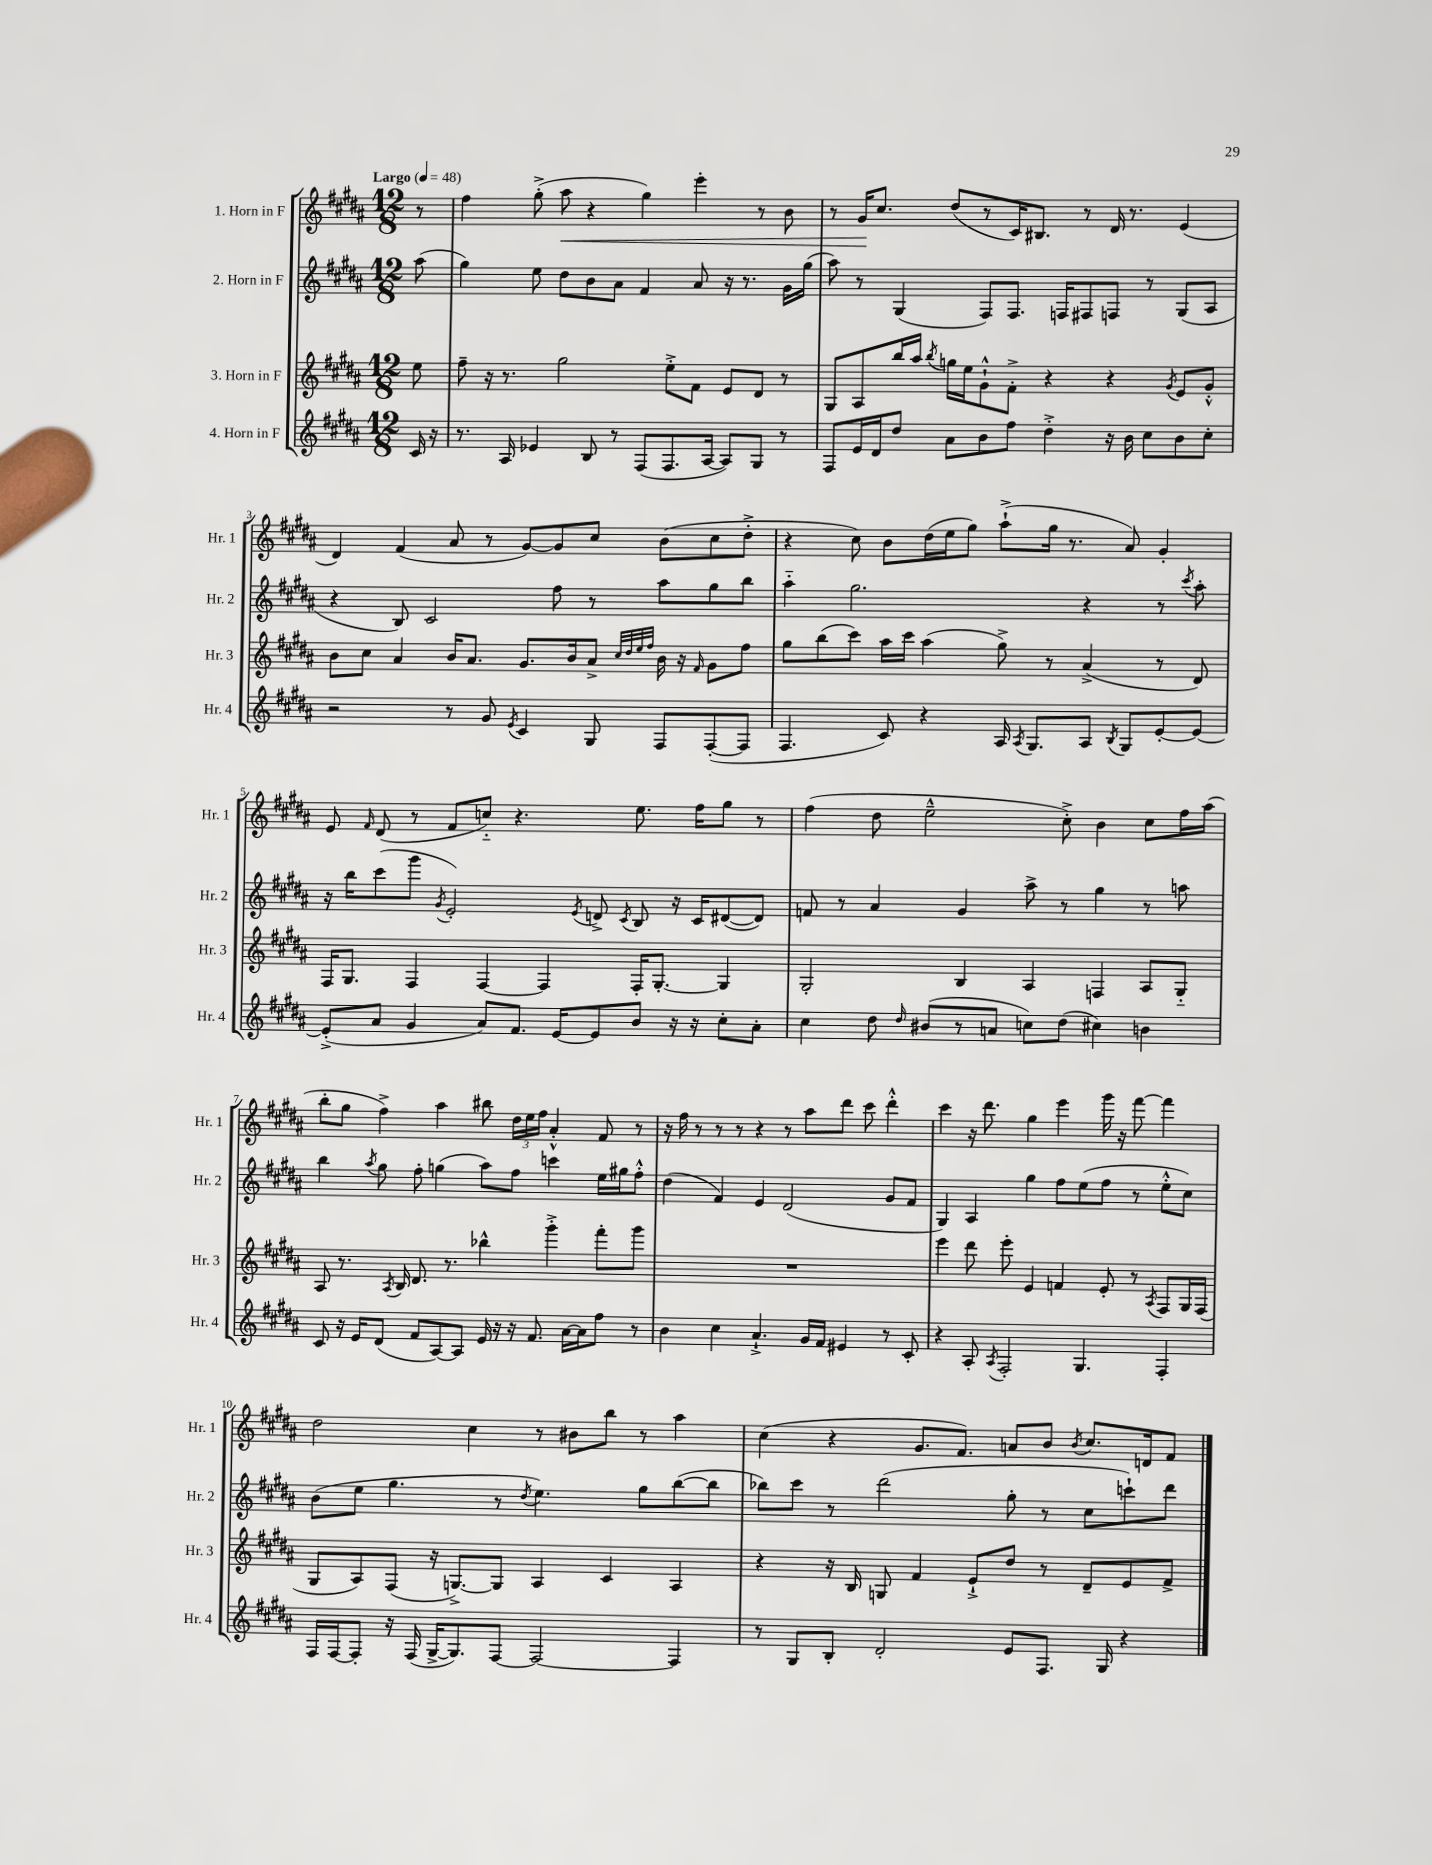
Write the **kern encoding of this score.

**kern	**kern	**kern	**kern
*staff4	*staff3	*staff2	*staff1
*clefG2	*clefG2	*clefG2	*clefG2
*k[f#c#g#d#a#]	*k[f#c#g#d#a#]	*k[f#c#g#d#a#]	*k[f#c#g#d#a#]
*M12/8	*M12/8	*M12/8	*M12/8
*MM48	*MM48	*MM48	*MM48
16c#	8ee	(8aa#	8r
16r	.	.	.
=	=	=	=
8.r	8ff#~	4gg#)	4ff#
.	16r	.	.
16A#	8.r	.	.
4e-	.	8ee	(8gg#'^
.	2gg#	8dd#	8aa#
8B	.	8b	4r
8r	.	8a#	.
(8F#	.	4f#	4gg#)
8.F#	8ee'^	.	.
.	8f#	8a#	4eee'
[16A#	.	.	.
8A#])	8e	16r	.
.	.	8.r	.
8G#	8d#	.	8r
8r	8r	16g#	8b
.	.	(16gg#	.
=	=	=	=
8F#	8G#	8aa#)	8r
16e	8A#	8r	16g#
16d#	.	.	8.cc#
8dd#	16bb	(4G#	.
.	16aa#	.	.
.	8qbb	.	.
8a#	16gg	.	(8dd#
.	16ee	.	.
8b	8g#`^^	8F#)	8r
8ff#	8f#'^	8.F#	16c#)
.	.	.	8.B#
4dd#'^	4r	.	.
.	.	16F	.
.	.	8F#	8r
16r	4r	8F	16d#
16b	.	.	8.r
8cc#	.	8r	.
.	8qg#	.	.
8b	8e	(8G#	(4e
8cc#'	8g#'^^	8A#	.
=	=	=	=
2r	8b	4r	4d#)
.	8cc#	.	.
.	4a#	8B)	(4f#
.	.	2c#	.
8r	16b	.	8a#
.	8.a#	.	.
8g#	.	.	8r
8qe	.	.	.
4c#	8.g#	.	[8g#)
.	.	8ff#	8g#]
.	16b	.	.
8G#	8a#^	8r	8cc#
.	32qqcc#	.	.
.	32qqdd#	.	.
.	32qqee	.	.
.	32qqff#	.	.
8F#	16b	8aa#	(8b
.	16r	.	.
.	16qqf#	.	.
([8F#'	8g#	8gg#	8cc#
8F#]	8ff#	8bb	8dd#'^
=	=	=	=
4.F#	8gg#	4aa#'~	4r
.	(8bb	.	.
.	8ccc#)	2.gg#	8cc#)
8c#)	16aa#	.	8b
.	16ccc#	.	.
4r	(4aa#	.	(16dd#
.	.	.	16ee
.	.	.	8gg#)
16A#	8gg#^)	.	(8aa#`^
8qA#	.	.	.
8.G#	.	.	.
.	8r	.	16gg#
.	.	.	8.r
8A#	(4a#^	4r	.
8qB	.	.	.
8G#	.	.	8a#)
[8e'	8r	8r	4g#'
.	.	8qccc#	.
8e_	8d#)	8aa#'	.
=	=	=	=
(8e'^]	16F#	16r	8e
.	8.G#	16bb	.
.	.	.	16qqf#
8a#	.	(8ccc#	(8d#
4g#	4F#	8ggg#	8r
.	.	8qg#	.
.	.	2e')	8f#
8a#)	[4F#	.	8cc'~)
8.f#	.	.	4.r
.	4F#]	.	.
[16e	.	.	.
.	.	8qe	.
8e]	.	8d^	.
.	.	8qc#	.
8b	16F#'	8B	8.ee
.	[8.G#'	.	.
16r	.	16r	.
16r	.	16c#	16ff#
8cc#'	4G#]	([8d#	8gg#
8a#'	.	8d#])	8r
=	=	=	=
4cc#	2G#'	8f	(4ff#
.	.	8r	.
8dd#	.	4a#	8dd#
16qqdd#	.	.	.
(8b#	.	.	2ee~^^
8r	4B	4g#	.
8a	.	.	.
8cc)	4A#	8aa#^	.
(8dd#	.	8r	8cc#'^)
4cc#)	4F	4gg#	4b
4b	8A#	8r	8cc#
.	8G#'~	8aa	16ff#
.	.	.	(16aa#
=	=	=	=
8c#	8A#	4bb	8bb'
16r	8.r	.	8gg#
16e	.	.	.
.	.	8qaa#	.
(8d#	.	8gg#	4ff#^)
.	8qA#	.	.
.	16B	.	.
8f#	8.d#	8ff#'	.
[8A#)	.	(4gg	4aa#
.	8.r	.	.
8A#]	.	.	.
16e	4bb-^^	8aa#)	8bb#
16r	.	.	.
16r	.	8ff#	24dd#
.	.	.	24ee
8.f#	.	.	.
.	.	.	24ff#
.	4ggg#'^	4ccc	4a#'^^
[16a#	.	.	.
16a#]	.	.	.
8ff#	8fff#'	16ee	8f#
.	.	16gg#	.
8r	8ggg#	8ff#'^^	8r
=	=	=	=
4b	1.r	(4dd#	16r
.	.	.	16ff#
.	.	.	8r
4cc#	.	4f#)	8r
.	.	.	8r
4.a#`^	.	4e	4r
.	.	(2d#	8r
16g#	.	.	8aa#
16f#	.	.	.
4e#	.	.	8ddd#
.	.	.	8ccc#
8r	.	8g#	4ddd#'^^
8c#'	.	8f#	.
=	=	=	=
4r	4eee	4G#)	4ccc#
8A#'	8ddd#	4A#	16r
.	.	.	8.ddd#
8qA#	.	.	.
2F#'	8eee'	.	.
.	4e	4gg#	4gg#
.	4f	8ff#	4eee
4.G#	.	(8ee	.
.	8e'	8ff#	16ggg#
.	.	.	16r
.	8r	8r	[8fff#
.	8qA#	.	.
4F#'	8F#	8ee'^^	4fff#]
.	16G#	8cc#)	.
.	(16F#	.	.
=	=	=	=
16F#	8G#	(8b	2dd#
[16F#	.	.	.
8F#']	8A#)	8ee	.
16r	(8F#	4.gg#	.
(16F#	.	.	.
[16G#^	16r	.	.
8.G#])	[8.G^)	.	.
.	.	.	4cc#
[8F#	8G]	8r	.
.	.	8qdd#	.
2F#_	4A#	4.ee)	8r
.	.	.	8b#
.	4c#	.	8bb
.	.	8gg#	8r
4F#]	4A#	([8bb	4aa#
.	.	8bb]	.
=	=	=	=
8r	4r	8bb-)	(4cc#
8G#	.	8ccc#	.
8B'	16r	8r	4r
.	16B	.	.
2d#'	8G	(2ddd#	.
.	4f#	.	8.g#
.	.	.	8.f#)
.	8e`^	.	.
8e	8dd#	8gg#'	8a
8.F#	8r	8r	8b
.	.	.	8qb
.	8d#~	8cc#	8.cc#
16G#	.	.	.
4r	8e	8ccc`)	.
.	.	.	16d
.	8f#^	8ddd#	8f#
==	==	==	==
*-	*-	*-	*-
